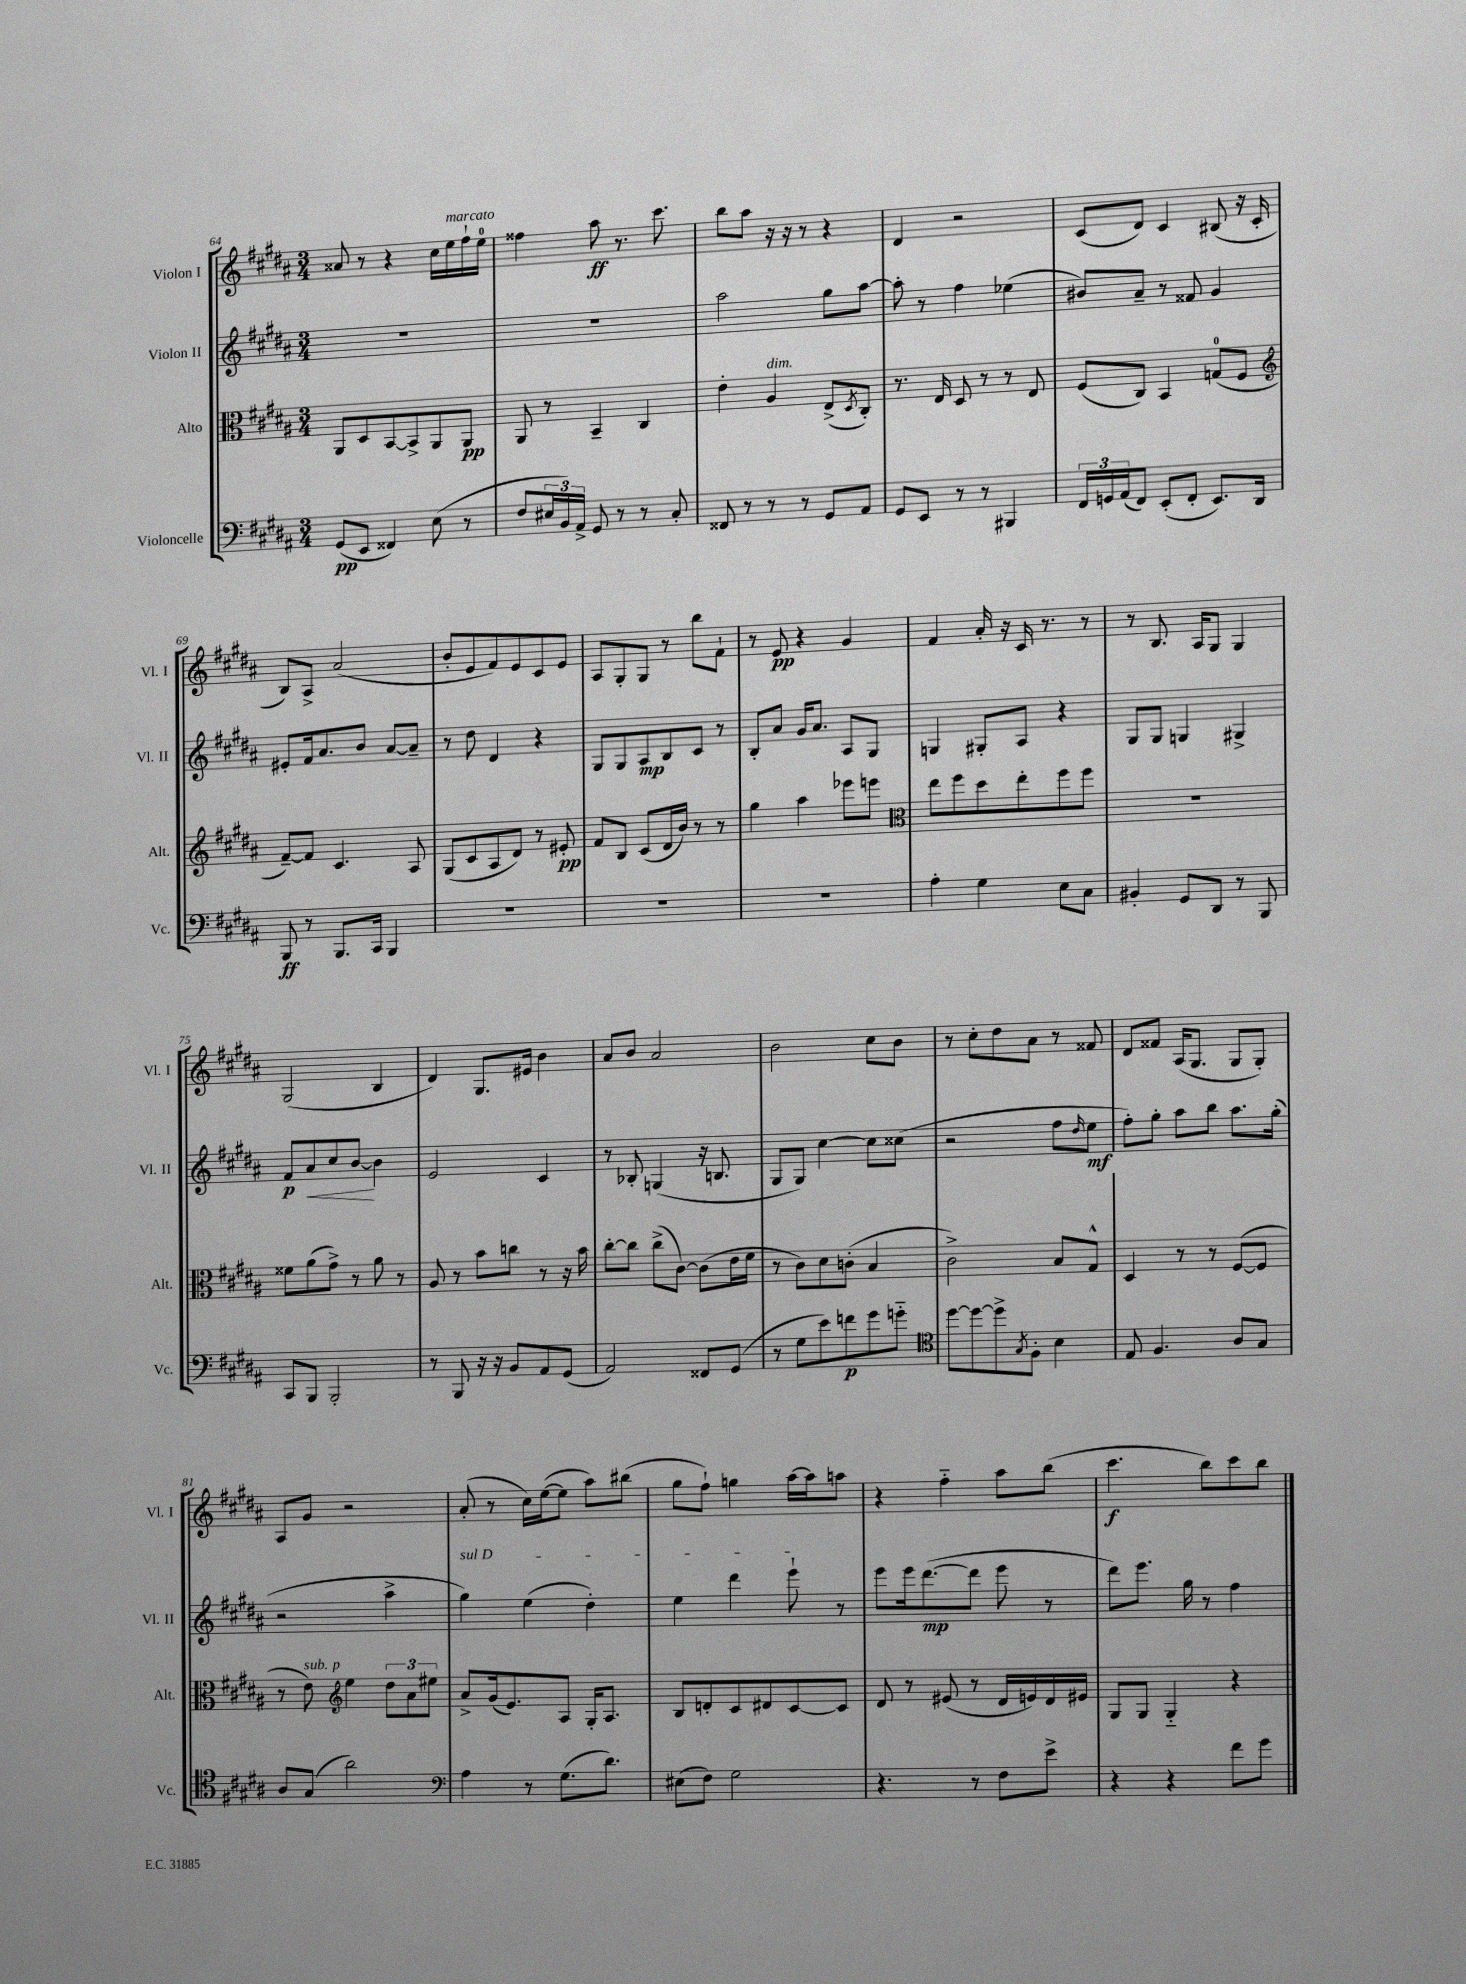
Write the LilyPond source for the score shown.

<<
\new StaffGroup <<
\new Staff = "s0" \with { instrumentName = "Violon I" shortInstrumentName = "Vl. I" } {
    \clef treble \key b \major \numericTimeSignature \time 3/4
    aisis'8 r8 r4 cis''16 e''16^\markup { \italic "marcato" } fis''16-! e''16-0 |
    fisis''4 ais''8\ff r8. cis'''8. |
    b''8 ais''8 r16 r16 r8 r4 |
    dis'4 r2 |
    cis'8( dis'8) cis'4 bis8( r16 cis'16-. |
    b8) ais8-> ais'2( |
    b'8-. e'8 fis'8) e'8 cis'8 e'8 |
    ais8 gis8-. gis8 r8 b''8 fis'8-! |
    r8 e'8\pp r4 gis'4 |
    fis'4 ais'16-. r16 cis'16 r8. r8 |
    r8 b8. ais16 gis8 gis4 |
    gis2( b4 |
    dis'4) gis8. eis'16 b'4 |
    ais'8 b'8 ais'2 |
    b'2 cis''8 b'8 |
    r8 cis''8-. dis''8 ais'8 r8 fisis'8 |
    dis'8 fisis'8 ais16( gis8. gis8 gis8-.) |
    ais8 gis'8 r2 |
    ais'8-.( r8 cis''16) e''16~( e''8 ais''8) bis''8( |
    gis''8 fis''8-!) g''4 ais''16~ ais''16 a''8 |
    r4 fis''4-_ ais''8 b''8( |
    cis'''4.\f b''8) cis'''8 b''8 \bar "|." |
}
\new Staff = "s1" \with { instrumentName = "Violon II" shortInstrumentName = "Vl. II" } {
    \clef treble \key b \major \numericTimeSignature \time 3/4
    R2. |
    R2. |
    ais''2 gis''8 ais''8~ |
    ais''8-. r8 fis''4 ees''4( |
    bis'8) ais'8-- r8 fisis'8 gis'4 |
    eis'8-. fis'16 ais'8. b'8 ais'8~ ais'8-- |
    r8 dis''8 dis'4 r4 |
    gis8 gis8 ais8\mp b8 cis'8 r8 |
    b8-. ais'8 gis'16 ais'8. ais8 gis8 |
    g4 gis8-. ais8 r4 |
    gis8 gis8 g4 gis4-> |
    fis'8\p ais'8\< cis''8 b'8~\! b'4 |
    e'2 cis'4 |
    r8 bes8-. g4( r16 b8. |
    gis8 gis8) cis''4~ cis''8 cisis''8( |
    r2 fis''8 \grace { dis''16 } e''8\mf |
    fis''8-.) gis''8-. ais''8 b''8 ais''8. gis''16-.( |
    r2 ais''4-> |
    \once \override TextSpanner.bound-details.left.text = \markup { \italic "sul D" } gis''4\startTextSpan) e''4( dis''4-.) |
    e''4 dis'''4 e'''8-!\stopTextSpan r8 |
    e'''8 e'''16 dis'''8.~\mp( dis'''8 e'''8 r8 |
    dis'''8) e'''8. gis''16 r8 fis''4 \bar "|." |
}
\new Staff = "s2" \with { instrumentName = "Alto" shortInstrumentName = "Alt." } {
    \clef alto \key b \major \numericTimeSignature \time 3/4
    ais,8 dis8 b,8~ b,8-> ais,8 ais,8\pp |
    ais,8 r8 b,4-- cis4 |
    e'4-. ais4^\markup { \italic "dim." } e8->( \acciaccatura { dis8 } cis8-.) |
    r8. e16 dis8 r8 r8 e8 |
    fis8( cis8) b,4 g8-0( fis8 |
    \clef treble fis'8~--) fis'8 cis'4. ais8 |
    gis8( cis'8 ais8 dis'8) r8 eis'8-.\pp |
    fis'8 b8 cis'8( dis'16 b'16) r8 r8 |
    gis''4 ais''4 ees'''8 e'''8 |
    \clef alto e''8 fis''8 dis''8 e''8-. fis''8 fis''8 |
    R2. |
    fisis'8 ais'8( gis'8->) r8 ais'8 r8 |
    ais8 r8 b'8 c''8 r8 r16 b'16 |
    cis''8~-. cis''8 cis''8->( cis'8~) cis'8( e'16 fis'16 |
    r8 cis'8) dis'8 c'8-.( b4 |
    cis'2->) b8 gis8-^ |
    dis4 r8 r8 fis8~( fis8 |
    r8 e'8^\markup { \italic "sub. p" }) \clef treble e''4 \tuplet 3/2 { dis''8 ais'8 eis''8 } |
    ais'8-> gis'16( e'8.) ais8 gis16-. ais8. |
    b8 d'8-. cis'8 dis'8 cis'8~ cis'8 |
    dis'8 r8 eis'8( r8 dis'16 e'16) dis'16 eis'16 |
    gis8 gis8 gis4-_ r4 \bar "|." |
}
\new Staff = "s3" \with { instrumentName = "Violoncelle" shortInstrumentName = "Vc." } {
    \clef bass \key b \major \numericTimeSignature \time 3/4
    gis,8\pp( e,8 fisis,4) e8( r8 |
    fis8 \tuplet 3/2 { eis16 b,16) ais,16-> } gis,8 r8 r8 cis8-. |
    fisis,8 r8 r8 r8 gis,8 ais,8 |
    gis,8 e,8 r8 r8 bis,,4 |
    \tuplet 3/2 { fis,16 g,16 ais,16( } fis,8) e,8-.( fis,8-. e,8.) dis,16 |
    b,,8\ff r8 b,,8. cis,16 b,,4 |
    R2. |
    R2. |
    R2. |
    ais4-. gis4 e8 cis8 |
    bis,4-. gis,8 dis,8 r8 b,,8 |
    cis,8 b,,8 b,,2-. |
    r8 b,,8 r16 r16 b,8 ais,8 gis,8( |
    ais,2) fisis,8 gis,8( |
    r8 gis8 e'8) f'8\p gis'8 g'8-_ |
    \clef tenor dis''8~ dis''8~ dis''8-> \acciaccatura { gis8 } fis8-. b4 |
    e8 fis4. ais8 gis8 |
    ais8 gis8( ais'2) |
    \clef bass ais4 r8 gis8.( dis'8.) |
    eis8( fis8) gis2 |
    r4. r8 fis8 e'8-> |
    r4 r4 fis'8 gis'8 \bar "|." |
}
>>
>>
\layout { \context { \Score currentBarNumber = #64 } }
